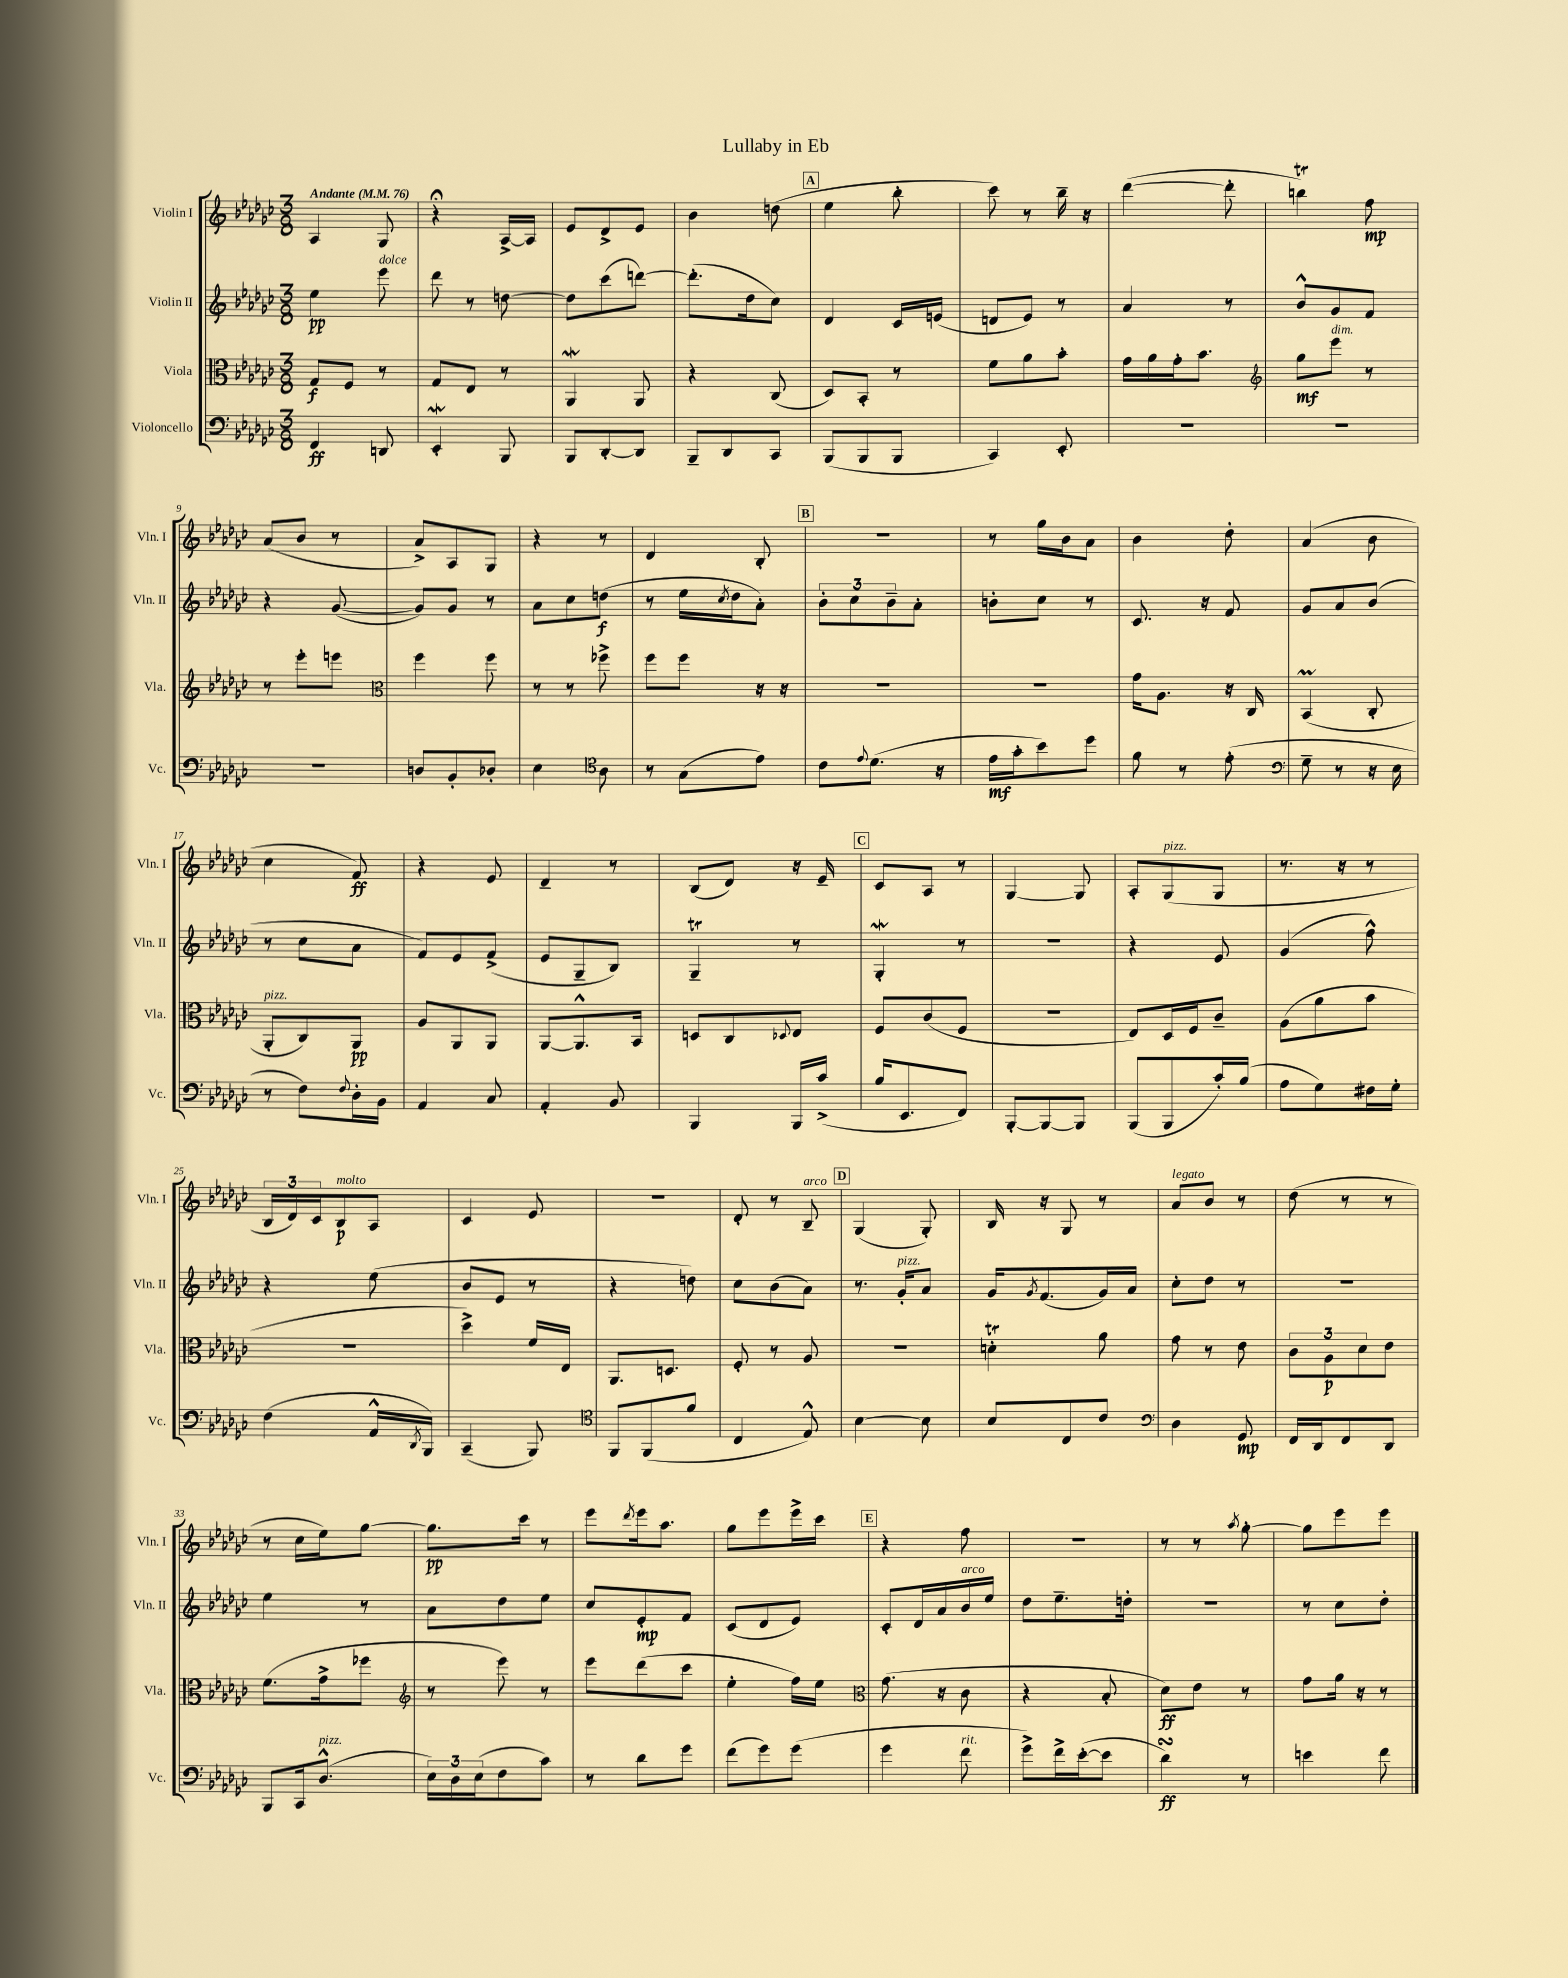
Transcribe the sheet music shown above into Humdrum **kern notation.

**kern	**kern	**kern	**kern
*staff4	*staff3	*staff2	*staff1
*clefF4	*clefC3	*clefG2	*clefG2
*k[b-e-a-d-g-c-]	*k[b-e-a-d-g-c-]	*k[b-e-a-d-g-c-]	*k[b-e-a-d-g-c-]
*M3/8	*M3/8	*M3/8	*M3/8
*MM76	*MM76	*MM76	*MM76
4FF/	8G-/L	4ee-\	4A-/
.	8F/J	.	.
8DD/	8r	8eee-\	8G-/
=	=	=	=
4EE-'/	8G-/L	8ddd-\	4r;
.	8E-/J	8r	.
8BBB-/	8r	[8dd\	[16A-^/LL
.	.	.	16A-/]JJ
=	=	=	=
8BBB-/L	4AA-/	8dd\]L	8e-/L
[8DD-'/	.	(8ccc-\	8d-^/
8DD-/]J	8AA-/	[8ddd\J)	8e-/J
=	=	=	=
8BBB-~/L	4r	(8.ddd'\]L	4b-\
8DD-/	.	.	.
.	.	16dd-\k	.
8CC-/J	(8C-/	8cc-\J)	(8dd\
=	=	=	=
(8BBB-/L	8D-/L)	4d-/	4ee-\
8BBB-/	8BB-'/J	.	.
8BBB-/J	8r	16c-/LL	8bb-'\
.	.	(16e/JJ	.
=	=	=	=
4CC-/)	8f\L	8d/L	8ccc-\)
.	8a-\	8e-/J)	8r
8EE-'/	8b-'\J	8r	16bb-~\
.	.	.	16r
=	=	=	=
4.r	16g-\LL	4a-/	([4ddd-\
.	16a-\	.	.
.	16g-'\J	.	.
.	8.b-\J	.	.
.	.	8r	8ddd-'\]
=	=	=	=
*	*clefG2	*	*
4.r	8gg-\L	8b-^^/L	4bb\)
.	8eee-\J	8g-/	.
.	8r	8f/J	8ff\
=	=	=	=
4.r	8r	4r	(8a-/L
.	8eee-'\L	.	8b-/J
.	8eee\J	([8g-/	8r
=	=	=	=
*	*clefC3	*	*
8D/L	4ff\	8g-/]L)	8a-^/L)
8BB-'/	.	8g-/J	8A-/
8D-'/J	8ff\	8r	8G-/J
=	=	=	=
4E-\	8r	8a-\L	4r
.	8r	8cc-\	.
*clefC4	*	*	*
8A-\	8ff-^\	(8dd\J	8r
=	=	=	=
8r	8ff\L	8r	4d-/
(8G-\L	8ff\J	16ee-\LL	.
.	.	8qcc-/	.
.	.	16dd-\J	.
8e-\J)	16r	8a-'\J)	8B-'/
.	16r	.	.
=	=	=	=
8c-\L	4.r	12b-'\L	4.r
.	.	12cc-\	.
8qqe-/	.	.	.
(8.d-\J	.	.	.
.	.	12b-~\	.
.	.	8a-'\J	.
16r	.	.	.
=	=	=	=
16e-\LL	4.r	8b'\L	8r
16g-'\J	.	.	.
8b-\)	.	8cc-\J	16gg-\LL
.	.	.	16b-\J
8dd-\J	.	8r	8a-\J
=	=	=	=
8f\	16g-\LK	8.c-/	4b-\
.	8.A-\J	.	.
8r	.	.	.
.	.	16r	.
(8e-'\	16r	8f/	8dd-'\
.	16C-/	.	.
=	=	=	=
*clefF4	*	*	*
8G-~\	(4BB-/	8g-/L	(4a-/
8r	.	8a-/	.
16r	8C-'/	(8b-/J	8b-\
16E-\	.	.	.
=	=	=	=
8r	8AA-'/L	8r	4cc-\
8F\L)	8C-/)	8cc-\L	.
8qqF/	.	.	.
16D-'\L	8AA-/J	8a-\J	8f/)
16BB-\JJ	.	.	.
=	=	=	=
4AA-/	8A-/L	8f/L)	4r
.	8AA-/	8e-/	.
8C-/	8AA-/J	(8f^/J	8e-/
=	=	=	=
4AA-'/	[8AA-/L	8e-/L	4d-~/
.	8.AA-^^/]	8G-~/	.
8BB-/	.	8B-/J)	8r
.	16BB-/Jk	.	.
=	=	=	=
4BBB-/	8D/L	4G-~/	(8B-/L
.	8C-/	.	8d-/J)
.	8qqD-/	.	.
16BBB-/LL	8E-/J	8r	16r
(16c-^/JJ	.	.	16e-~/
=	=	=	=
16B-/LK	8F/L	4G-'/	8c-/L
8.EE-/	.	.	.
.	(8c-/	.	8A-/J
8FF/J)	8F/J	8r	8r
=	=	=	=
[8BBB-'/L	4.r	4.r	[4G-/
8BBB-/_	.	.	.
8BBB-/]J	.	.	8G-/]
=	=	=	=
(8BBB-/L	8E-/L)	4r	8A-'/L
8BBB-/	16D-/L	.	(8G-/
.	16F/J	.	.
16c-'/L)	8c-~/J	8e-/	8G-/J
(16B-/JJ	.	.	.
=	=	=	=
8A-\L	(8A-\L	(4g-/	8.r
8G-\)	8a-\	.	.
.	.	.	16r
16F#\L	8b-\J	8ff^^\)	8r
16G-'\JJ	.	.	.
=	=	=	=
(4F\	4.r	4r	24B-/LL
.	.	.	24d-/)
.	.	.	24c-/J
.	.	.	8B-/
16AA-^^/LL	.	(8ee-\	8A-/J
8qDD-/	.	.	.
16BBB-/JJ)	.	.	.
=	=	=	=
(4CC-~/	4dd-^\)	8b-/L	4c-/
.	.	8e-/J	.
8BBB-/)	16f/LL	8r	8e-/
.	16E-/JJ	.	.
=	=	=	=
*clefC4	*	*	*
8FF/L	8.AA-/L	4r	4.r
(8FF/	.	.	.
.	8.D/J	.	.
8f/J	.	8dd\)	.
=	=	=	=
4C-/	8F'/	8cc-\L	8d-'/
.	8r	(8b-\	8r
8E-^^/)	8A-/	8a-\J)	8B-~/
=	=	=	=
[4B-\	4.r	8.r	(4G-/
.	.	16g-'/LK	.
8B-\]	.	8a-/J	8G-'/)
=	=	=	=
8B-/L	4d'\	16g-/LK	16B-/
.	.	8qg-/	.
.	.	(8.f/	16r
8C-/	.	.	8G-/
8c-/J	8a-\	16g-/L)	8r
.	.	16a-/JJ	.
=	=	=	=
*clefF4	*	*	*
4D-\	8g-\	8cc-'\L	8a-/L
.	8r	8dd-\J	8b-/J
8GG-/	8e-\	8r	8r
=	=	=	=
16FF/LL	12c-\L	4.r	(8dd-\
16DD-/J	.	.	.
.	12A-\	.	.
8FF/	.	.	8r
.	12d-\	.	.
8DD-/J	8e-\J	.	8r
=	=	=	=
8BBB-/L	(8.f\L	4ee-\	8r
16CC-/k	.	.	16cc-\LL
(8.D-^^/J	16g-^\k	.	16ee-\J)
.	8ff-\J	8r	[8gg-\J
=	=	=	=
*	*clefG2	*	*
24E-\LL)	8r	8a-\L	8.gg-\]L
24D-\	.	.	.
(24E-\J	.	.	.
8F\	8eee-\)	8dd-\	.
.	.	.	16ccc-\Jk
8c-\J)	8r	8ee-\J	8r
=	=	=	=
8r	8eee-\L	8cc-/L	8eee-\L
.	.	.	8qddd-/
8d-\L	(8ddd-\	8e-'/	16eee-\k
.	.	.	8.aa-\J
8g-\J	8ccc-\J	8f/J	.
=	=	=	=
(8f\L	4ee-'\	(8c-/L	8gg-\L
8g-\)	.	8d-/	8eee-\
(8g-\J	16ff\LL)	8e-/J)	16eee-^\L
.	16ee-\JJ	.	16ccc-\JJ
=	=	=	=
*	*clefC3	*	*
4g-\	(8.g-\	8c-'/L	4r
.	.	16d-/L	.
.	16r	16a-/	.
8f\	8c-\	16b-/	8ff\
.	.	16ee-/JJ	.
=	=	=	=
8g-^\L)	4r	8dd-\L	4.r
16f^\L	.	8.ee-~\	.
([16e-'\J	.	.	.
8e-\]J	8B-'/	.	.
.	.	16dd'\Jk	.
=	=	=	=
4d-\)	8d-\L)	4.r	8r
.	8e-\J	.	8r
.	.	.	8qaa-/
8r	8r	.	[8gg-'\
=	=	=	=
4e\	8g-\L	8r	8gg-\]L
.	16a-\Jk	8cc-\L	8eee-\
.	16r	.	.
8f\	8r	8dd-'\J	8eee-\J
==	==	==	==
*-	*-	*-	*-
